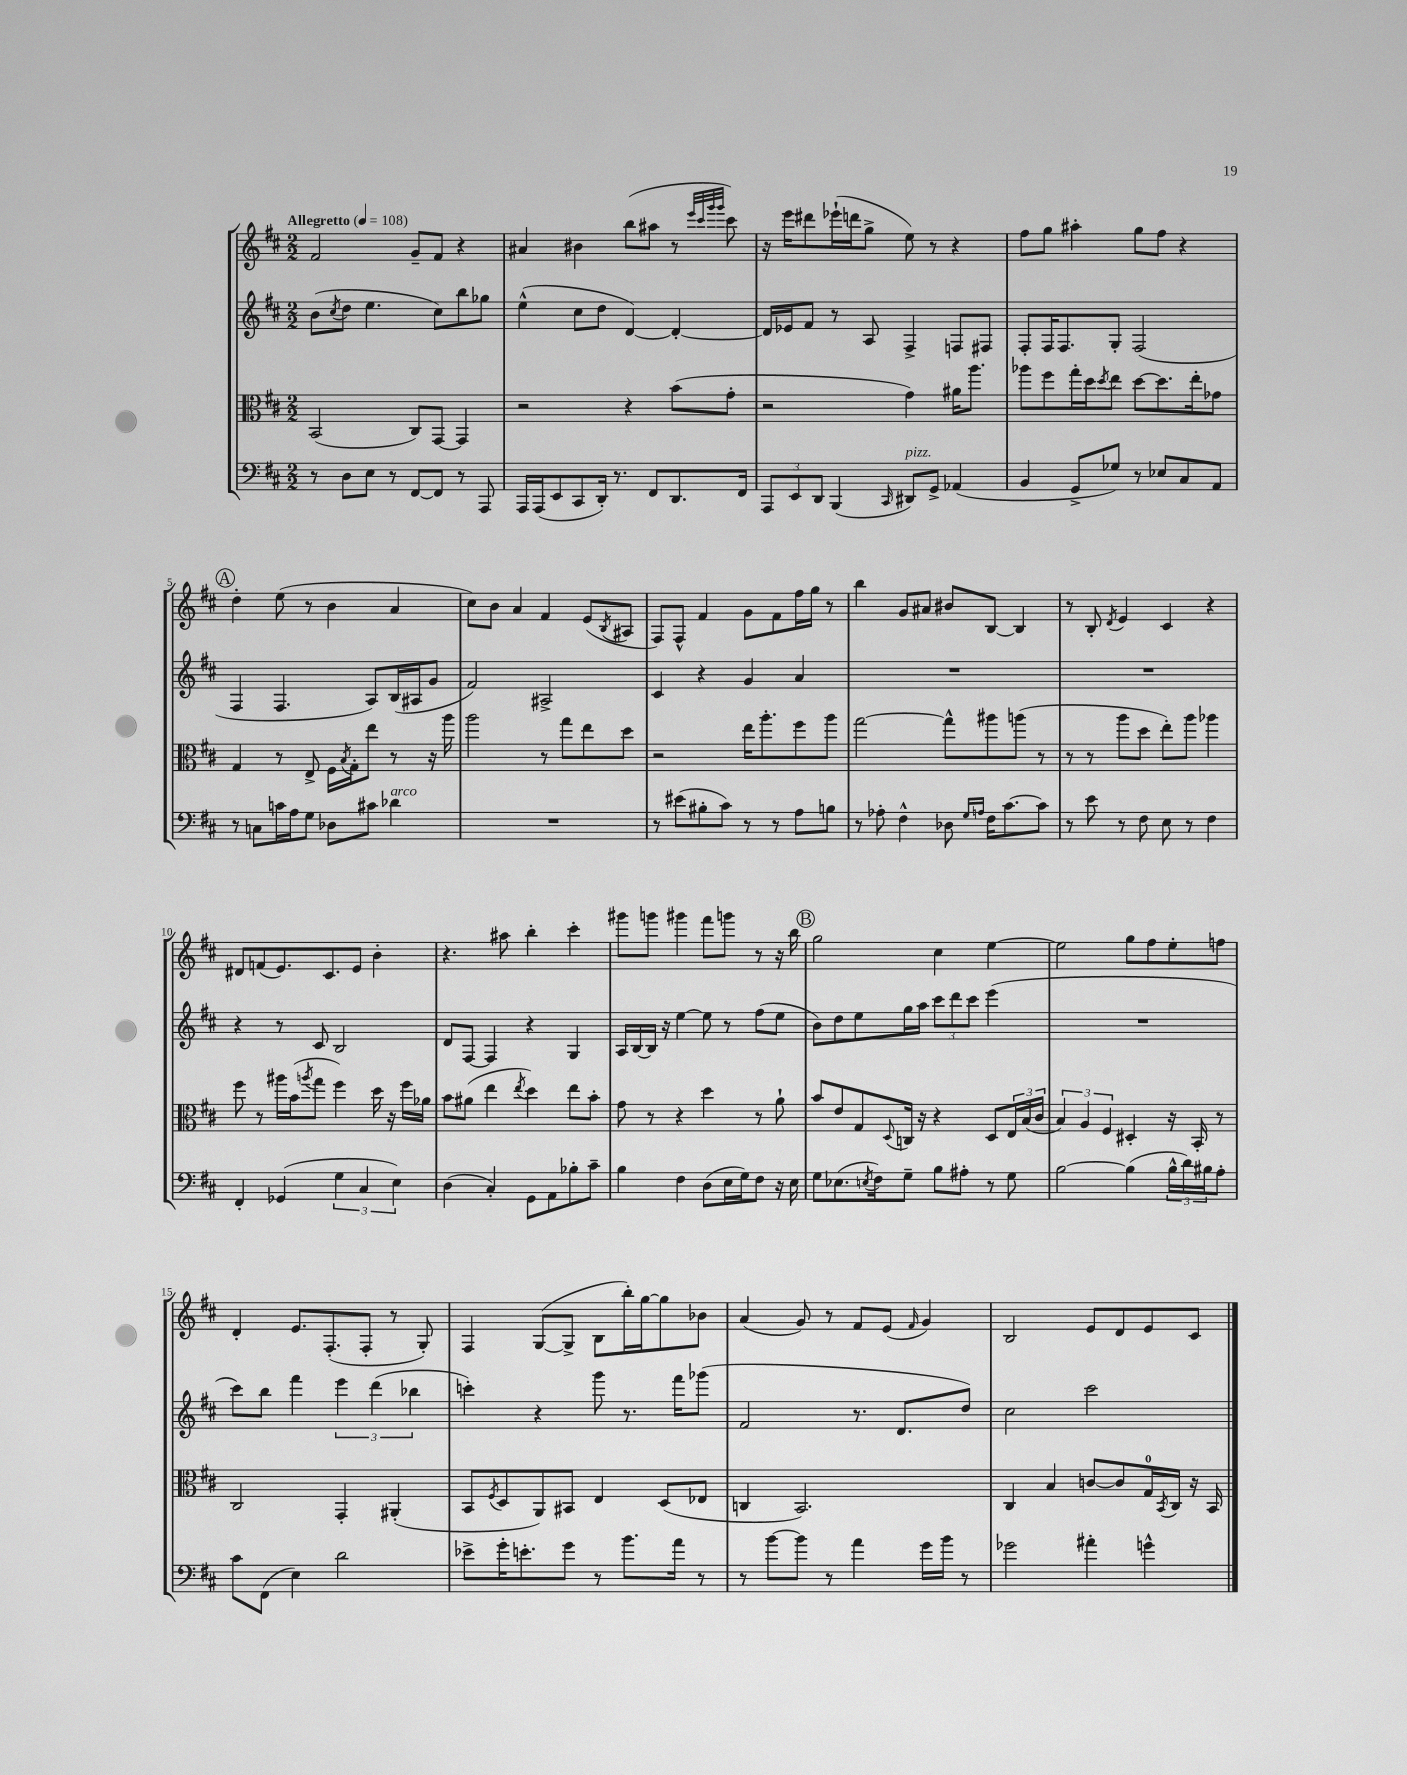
<<
\new StaffGroup <<
\new Staff = "s0" {
    \clef treble \key d \major \numericTimeSignature \time 2/2 \tempo "Allegretto" 4 = 108
    fis'2 g'8-- fis'8 r4 |
    ais'4 bis'4 b''8( ais''8 r8 \grace { e'''32 cis'''32 g'''32 g'''32 } cis'''8) |
    r16 e'''16 dis'''8 ees'''16-!( d'''16 g''8-> e''8) r8 r4 |
    fis''8 g''8 ais''4-. g''8 fis''8 r4 |
    \mark \markup { \circle "A" } d''4-. e''8( r8 b'4 a'4 |
    cis''8) b'8 a'4 fis'4 e'8( \acciaccatura { b8 } ais8 |
    fis8) fis8-^ fis'4 g'8 fis'8 fis''16 g''16 r8 |
    b''4 g'8 ais'8 bis'8 b8~ b4 |
    r8 b8-. \acciaccatura { d'8 } e'4 cis'4 r4 |
    dis'8 f'8( e'8.) cis'8. e'8 b'4-. |
    r4. ais''8 b''4-. cis'''4-. |
    gis'''8 g'''8 gis'''4 fis'''8 g'''8 r8 r16 b''16 |
    \mark \markup { \circle "B" } g''2 cis''4 e''4~ |
    e''2 g''8 fis''8 e''8-. f''8 |
    d'4-. e'8. fis8.-.( fis8-. r8 g8-.) |
    fis4 g8~( g8-> b8 b''16-.) g''16~ g''8 bes'8 |
    a'4( g'8) r8 fis'8 e'8( \grace { fis'16 } g'4) |
    b2 e'8 d'8 e'8 cis'8 \bar "|." |
}
\new Staff = "s1" {
    \clef treble \key d \major \numericTimeSignature \time 2/2
    b'8( \acciaccatura { cis''8 } d''8 e''4. cis''8) b''8 ges''8 |
    e''4-^( cis''8 d''8 d'4~) d'4~-. |
    d'16 ees'16 fis'8 r8 a8 fis4-> f8 fis8 |
    fis8-. fis16 fis8. g8-. fis2( |
    \mark \markup { \circle "A" } fis4 fis4. a8) b16( ais16 g'8 |
    fis'2) ais2-> |
    cis'4 r4 g'4 a'4 |
    R1 |
    R1 |
    r4 r8 cis'8 b2 |
    d'8 fis8~ fis4 r4 g4 |
    a16 b16~ b16 r16 e''4~ e''8 r8 fis''8( e''8 |
    \mark \markup { \circle "B" } b'8) d''8 e''8 g''16 a''16 \tuplet 3/2 { cis'''8 d'''8 cis'''8 } e'''4( |
    R1 |
    cis'''8) b''8 fis'''4 \tuplet 3/2 { e'''4 d'''4( bes''4 } |
    c'''4-.) r4 g'''8 r8. fis'''16 ges'''8( |
    fis'2 r8. d'8. d''8) |
    cis''2 cis'''2 \bar "|." |
}
\new Staff = "s2" {
    \clef alto \key d \major \numericTimeSignature \time 2/2
    b,2( cis8) g,8~ g,4 |
    r2 r4 b'8( g'8-. |
    r2 g'4) ais'16 a''8. |
    aes''8 fis''8 g''16-. d''16 \acciaccatura { d''8 } e''8 d''8~ d''8. e''16-. ges'8 |
    \mark \markup { \circle "A" } g4 r8 e8-> fis16 \acciaccatura { b8 } g16-. e''8 r8 r16 a''16 |
    a''2 r8 g''8 e''8 d''8 |
    r2 e''16 a''8.-. fis''8 a''8 |
    g''2~ g''8-^ ais''8 a''8( r8 |
    r8 r8 a''8 d''8 e''8-.) a''8 aes''4 |
    fis''8 r8 ais''16 b'16( \acciaccatura { a''8 } g''8 fis''4) d''16 r16 fis''16 aes'16 |
    b'8 ais'8( e''4 \acciaccatura { e''8 } d''4) e''8 b'8-. |
    g'8 r8 r4 d''4 r8 a'8-! |
    \mark \markup { \circle "B" } b'8 e'8 g8 \appoggiatura { d8 } c16 r16 r4 d8 \tuplet 3/2 { e16 b16( cis'16 } |
    \tuplet 3/2 { b4) a4 fis4 } dis4-. r16 b,16-. r8 |
    cis2 g,4-. ais,4-.( |
    b,8 \acciaccatura { fis8 } d8 a,8) bis,8 e4 d8( ees8 |
    c4 b,2.) |
    cis4 b4 c'8~ c'8 g16-0 \acciaccatura { b,8 } cis16 r16 b,16 \bar "|." |
}
\new Staff = "s3" {
    \clef bass \key d \major \numericTimeSignature \time 2/2
    r8 d8 e8 r8 fis,8~ fis,8 r8 a,,8 |
    a,,16 a,,16( e,8 cis,8 d,16-.) r8. fis,8 d,8. fis,16 |
    \tuplet 3/2 { a,,8 e,8 d,8 } b,,4( \grace { cis,16 } dis,8^\markup { \italic "pizz." }) g,8-> aes,4( |
    b,4 g,8-> ges8) r8 ees8 cis8 a,8 |
    \mark \markup { \circle "A" } r8 c8 c'16 a16 g8 des8 cis'8 des'4^\markup { \italic "arco" } |
    R1 |
    r8 eis'8( bis8-. cis'8) r8 r8 a8 b8 |
    r8 aes8-. fis4-^ des8 \grace { g16 a16 } fis16 cis'8.~ cis'8 |
    r8 e'8 r8 fis8 e8 r8 fis4 |
    fis,4-. ges,4( \tuplet 3/2 { g4 cis4 e4) } |
    d4( cis4-.) g,8 a,8 bes8-. cis'8-- |
    b4 fis4 d8( e16 g16) fis8 r16 e16 |
    \mark \markup { \circle "B" } g8 ees8.( \acciaccatura { e8 } fis16) g8-- b8 ais8-. r8 g8 |
    b2~ b4( \tuplet 3/2 { b16-^ d'16) bis16 } a8-. |
    cis'8 fis,8( e4) d'2 |
    ees'8-> g'16-. e'8.-. g'8 r8 b'8. a'16 r8 |
    r8 b'8~ b'8 r8 a'4 g'16 b'16 r8 |
    ges'2 ais'4-. g'4-^ \bar "|." |
}
>>
>>
